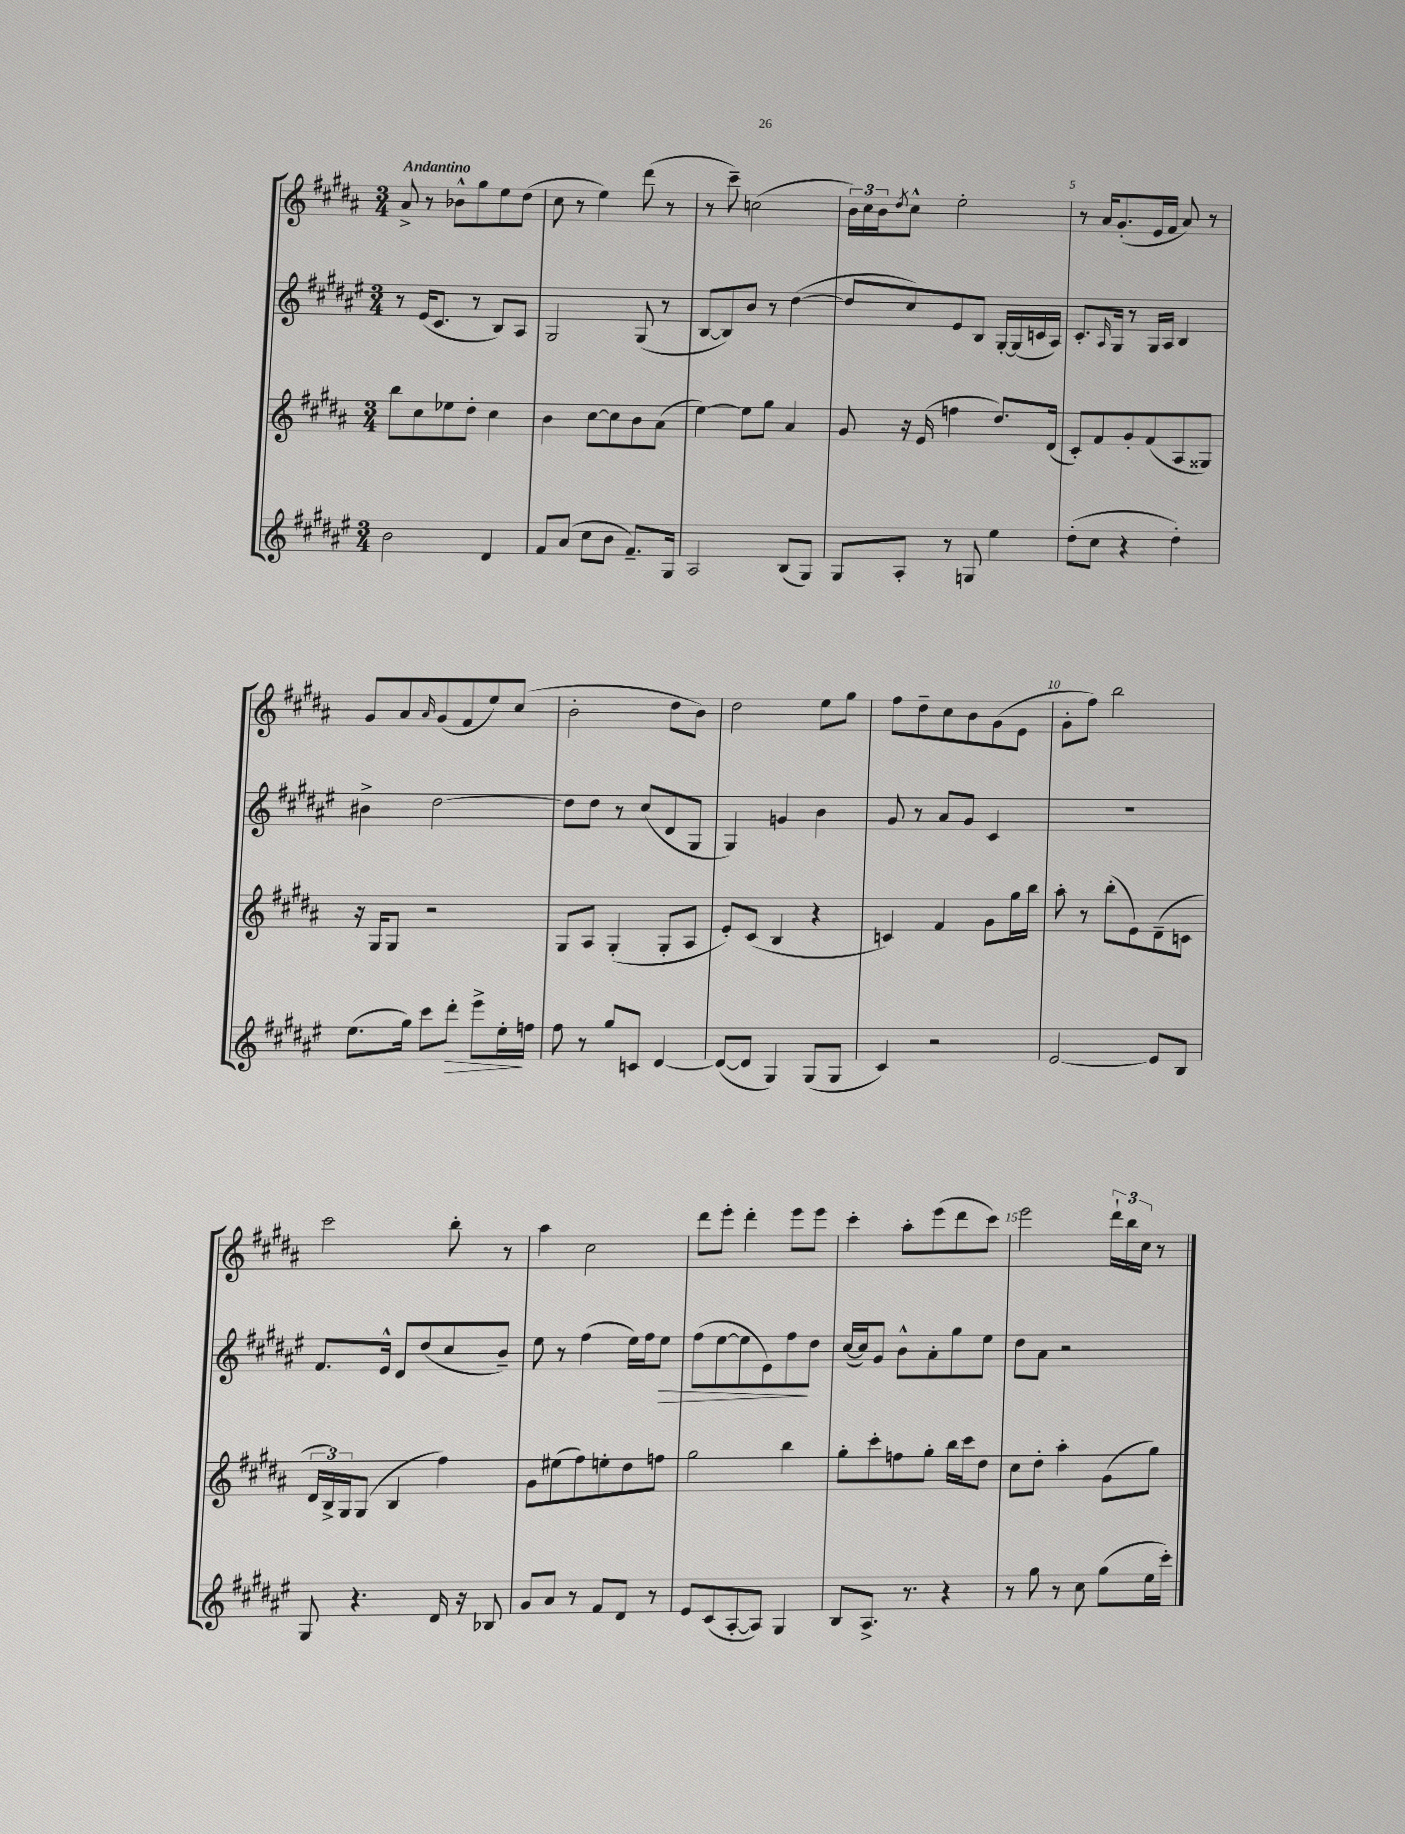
<<
\new StaffGroup <<
\new Staff = "s0" {
    \clef treble \key b \major \numericTimeSignature \time 3/4 \tempo "Andantino"
    ais'8-> r8 bes'8-^ gis''8 e''8 dis''8( |
    cis''8 r8 e''4) dis'''8( r8 |
    r8 cis'''8--) c''2( |
    \tuplet 3/2 { b'16) cis''16 b'16 } \acciaccatura { dis''8 } cis''8-^ e''2-. |
    r8 ais'16 gis'8.-.( e'16 fis'16 ais'8) r8 |
    gis'8 ais'8 \grace { ais'16 } gis'8( fis'8 e''8) cis''8( |
    b'2-. dis''8 b'8) |
    dis''2 e''8 gis''8 |
    fis''8 dis''8-- cis''8 b'8 gis'8( e'8 |
    gis'8-. fis''8) b''2 |
    cis'''2 b''8-. r8 |
    ais''4 cis''2 |
    dis'''8 e'''8-. dis'''4-. e'''8 e'''8 |
    cis'''4-. ais''8-. e'''8( dis'''8 cis'''8) |
    e'''2 \tuplet 3/2 { dis'''16-! b''16 cis''16 } r8 \bar "|." |
}
\new Staff = "s1" {
    \clef treble \key fis \major \numericTimeSignature \time 3/4
    r8 eis'16( cis'8. r8 b8) ais8 |
    gis2 gis8( r8 |
    b8~ b8) b'8 r8 dis''4~( |
    dis''8 cis''8) eis'8 b8 gis16~-. gis16( c'16 ais16) |
    cis'8.-. \grace { ais16 } gis16 r8 gis16 ais16 b4 |
    bis'4-> dis''2~ |
    dis''8 dis''8 r8 cis''8( dis'8 gis8 |
    gis4) g'4 b'4 |
    gis'8 r8 ais'8 gis'8 cis'4 |
    R2. |
    fis'8. eis'16-^ dis'8 dis''8( cis''8 b'8--) |
    eis''8 r8 fis''4( eis''16) fis''16 eis''8\> |
    fis''8( eis''8~ eis''8 eis'8) fis''8\! dis''8 |
    cis''16~( cis''16) gis'8 b'8-^ ais'8-. gis''8 eis''8 |
    dis''8 ais'8 r2 \bar "|." |
}
\new Staff = "s2" {
    \clef treble \key b \major \numericTimeSignature \time 3/4
    b''8 cis''8 ees''8 dis''8-. cis''4 |
    b'4 cis''8~ cis''8 b'8 ais'8( |
    e''4~) e''8 gis''8 ais'4 |
    gis'8 r16 e'16( f''4 dis''8.) dis'16( |
    cis'8-.) fis'8 gis'8-. fis'8( ais8 gisis8) |
    r16 gis16 gis8 r2 |
    gis8 ais8 gis4-.( gis8-. ais8 |
    e'8-.) cis'8( b4 r4 |
    c'4) fis'4 gis'8 gis''16 b''16 |
    ais''8-. r8 b''8-.( e'8) dis'8--( c'8 |
    \tuplet 3/2 { dis'16 b16->) gis16 } gis8( b4 fis''4) |
    gis'8 eis''8( fis''8) e''8-. dis''8 f''8 |
    gis''2 b''4 |
    gis''8-. cis'''8-. f''8 gis''8-. b''16 cis'''16 dis''8 |
    cis''8 dis''8-. ais''4-. gis'8( gis''8) \bar "|." |
}
\new Staff = "s3" {
    \clef treble \key fis \major \numericTimeSignature \time 3/4
    b'2 dis'4 |
    fis'8 ais'8( cis''8 b'8 fis'8.--) gis16 |
    ais2 b8( gis8) |
    gis8 ais8-. r8 g8 eis''4 |
    dis''8-.( cis''8 r4 dis''4-.) |
    eis''8.( gis''16) cis'''8 dis'''8-.\> eis'''8-> eis''16-.\! f''16 |
    fis''8 r8 gis''8 c'8 dis'4~ |
    dis'8~( dis'8 gis4) gis8( gis8 |
    cis'4) r2 |
    eis'2~ eis'8 b8 |
    gis8 r4. dis'16 r16 bes8 |
    gis'8 ais'8 r8 fis'8 dis'8 r8 |
    eis'8 cis'8( ais8~-. ais8) gis4 |
    b8 ais8.-> r8. r4 |
    r8 gis''8 r8 cis''8 gis''8( eis''16 cis'''16-.) \bar "|." |
}
>>
>>
\layout { \context { \Score \override BarNumber.break-visibility = ##(#f #t #t) barNumberVisibility = #(every-nth-bar-number-visible 5) } }
